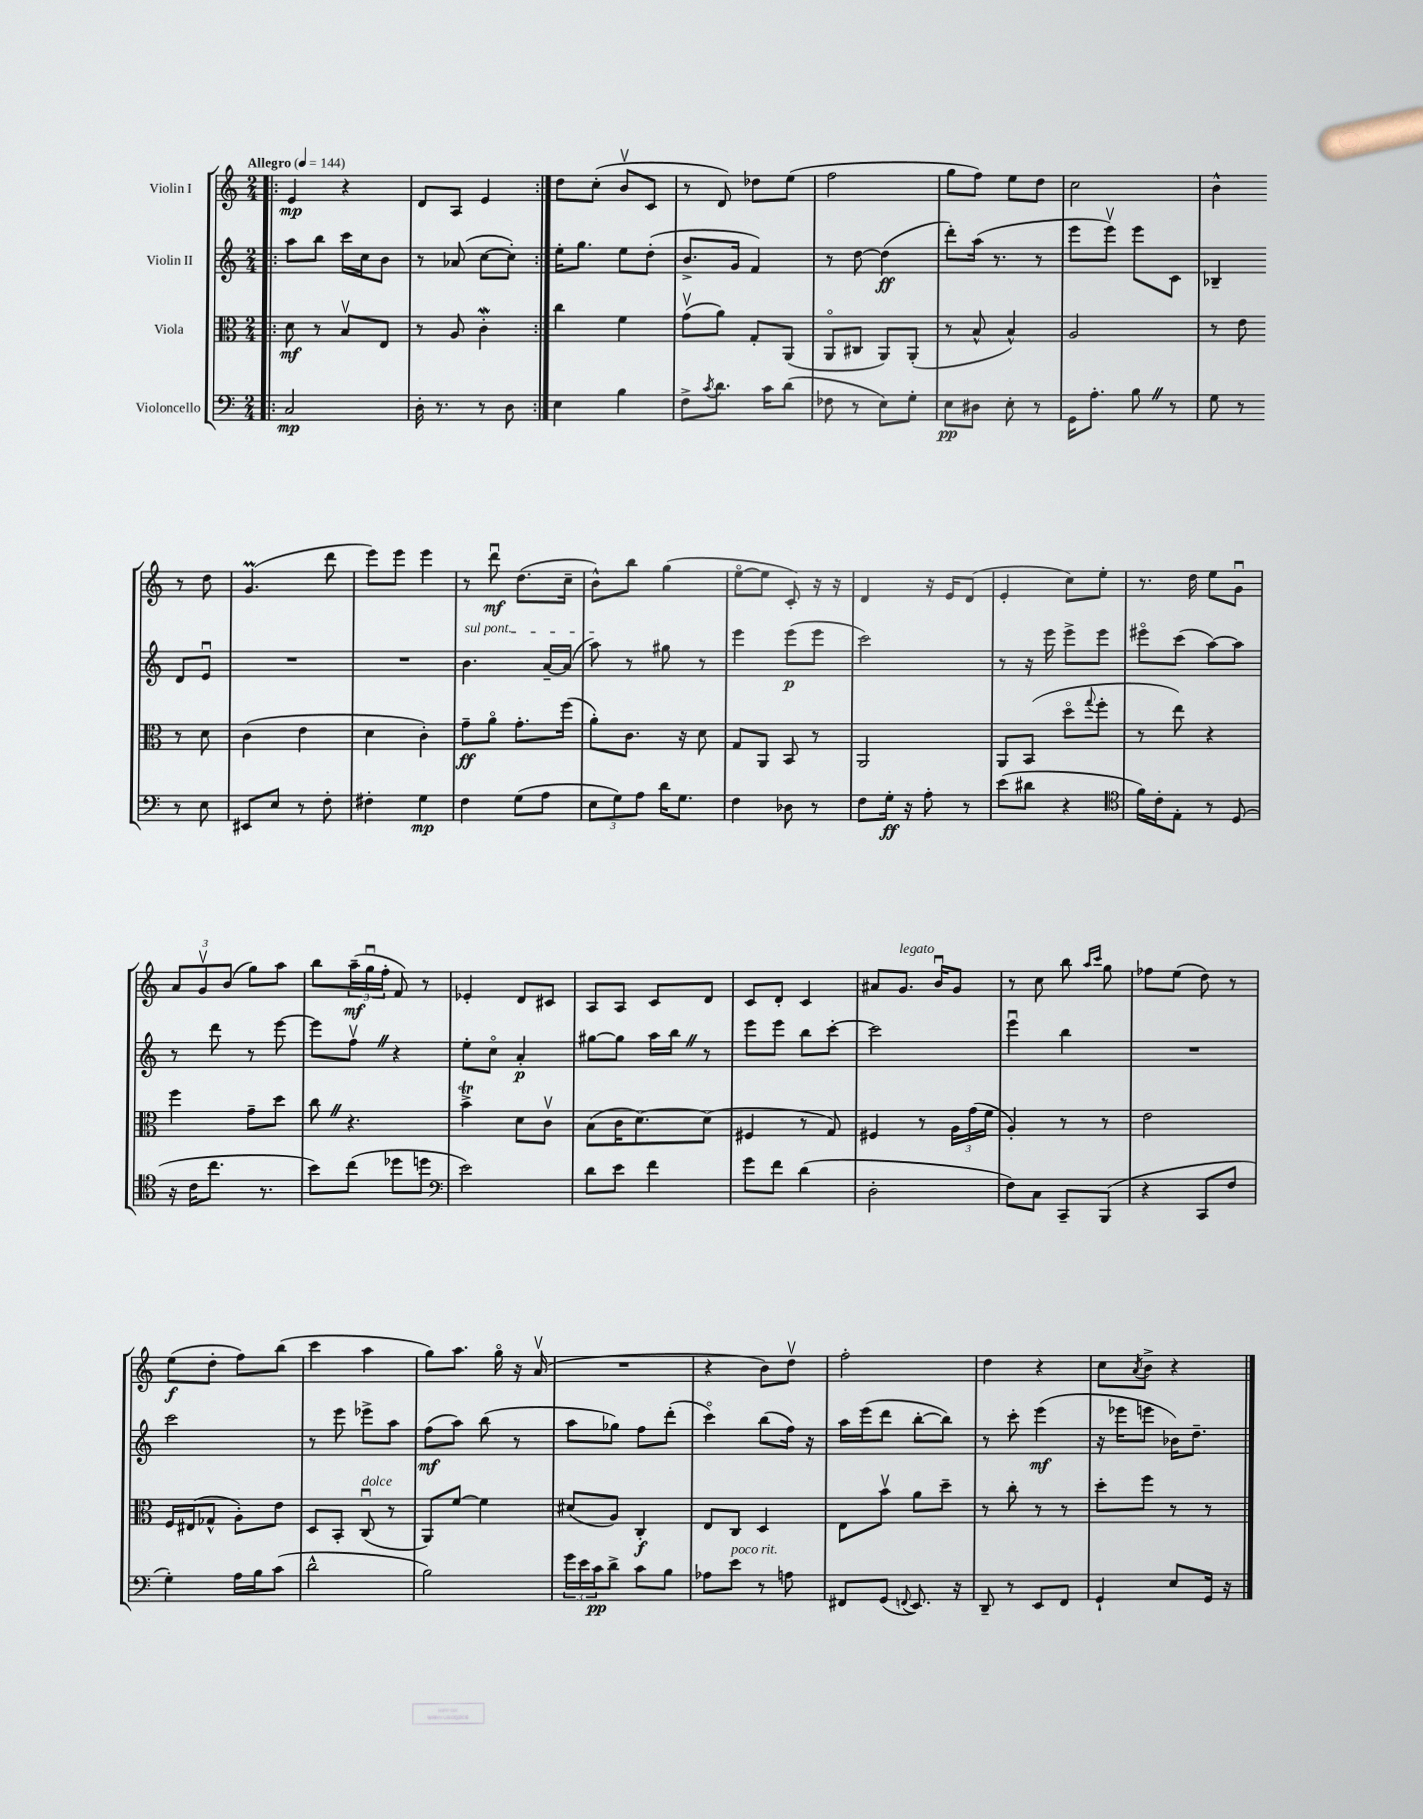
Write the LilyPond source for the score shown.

<<
\new StaffGroup <<
\new Staff = "s0" \with { instrumentName = "Violin I" } {
    \clef treble \key c \major \numericTimeSignature \time 2/4 \tempo "Allegro" 4 = 144
    \repeat volta 2 { \bar ".|:" e'4\mp r4 |
    d'8 a8 e'4 | }
    d''8 c''8-.( b'8\upbow c'8 |
    r8 d'8) des''8 e''8( |
    f''2 |
    g''8 f''8) e''8 d''8 |
    c''2 |
    b'4-^ r8 d''8 |
    g'4.\prall( d'''8 |
    e'''8) e'''8 e'''4 |
    r8 d'''8\downbow\mf d''8.( c''16-- |
    b'8-^) b''8 g''4( |
    e''8~\flageolet e''8 c'8-.) r16 r16 |
    d'4 r16 e'16 d'8( |
    e'4-. c''8) e''8-. |
    r8. d''16 e''8 g'8\downbow |
    \tuplet 3/2 { a'8 g'8\upbow b'8( } g''8) a''8 |
    b''8 \tuplet 3/2 { a''16--\mf( g''16\downbow f''16-. } f'8) r8 |
    ees'4-. d'8 cis'8 |
    a8 a8 c'8 d'8 |
    c'8 d'8-. c'4 |
    ais'8 g'8.^\markup { \italic "legato" } b'16\downbow g'8 |
    r8 c''8 b''8 \grace { a''16 c'''16 } g''8 |
    fes''8 e''8( d''8) r8 |
    e''8\f( d''8-. f''8) b''8( |
    c'''4 a''4 |
    g''8) a''8. g''16\flageolet r16 a'16\upbow( |
    R2 |
    r4 b'8) d''8\upbow |
    f''2-. |
    d''4 r4 |
    c''8 \acciaccatura { a'8 } b'8-> r4 \bar "|." |
}
\new Staff = "s1" \with { instrumentName = "Violin II" } {
    \clef treble \key c \major \numericTimeSignature \time 2/4
    \repeat volta 2 { \bar ".|:" a''8 b''8 c'''16 c''16 b'8 |
    r8 aes'8( c''8~ c''8-.) | }
    e''16-. g''8. e''8 d''8-.( |
    b'8.-> g'16 f'4) |
    r8 d''8~ d''4\ff( |
    d'''8-.) a''16( r8. r8 |
    e'''8 e'''8\upbow) e'''8 c'8 |
    bes4-- d'8 e'8\downbow |
    R2 |
    R2 |
    \once \override TextSpanner.bound-details.left.text = \markup { \italic "sul pont." } b'4.\startTextSpan a'16~-- a'16( |
    a''8\stopTextSpan) r8 gis''8 r8 |
    e'''4 e'''8\p( e'''8 |
    c'''2) |
    r8 r16 e'''16 e'''8-> e'''8 |
    eis'''8\flageolet c'''8( a''8~) a''8 |
    r8 d'''8 r8 e'''8~ |
    e'''8 f''8\upbow \once \override BreathingSign.text = \markup { \musicglyph "scripts.caesura.straight" } \breathe r4 |
    e''8-. c''8\flageolet a'4-.\p |
    gis''8~ gis''8 a''16 b''16 \once \override BreathingSign.text = \markup { \musicglyph "scripts.caesura.straight" } \breathe r8 |
    e'''8 e'''8 b''8 c'''8~-. |
    c'''2 |
    e'''4\downbow b''4 |
    R2 |
    c'''2 |
    r8 e'''8 ees'''8-> a''8 |
    f''8\mf( a''8) b''8( r8 |
    a''8 ges''8) f''8 d'''8-.( |
    c'''4\flageolet) b''8( f''16) r16 |
    a''16 e'''16( d'''8 b''8~-. b''8) |
    r8 c'''8-. e'''4\mf( |
    r16 ees'''16 e'''8 bes'16) d''8.-- \bar "|." |
}
\new Staff = "s2" \with { instrumentName = "Viola" } {
    \clef alto \key c \major \numericTimeSignature \time 2/4
    \repeat volta 2 { \bar ".|:" d'8\mf r8 b8\upbow e8 |
    r8 a8 c'4-.\mordent | }
    c''4 f'4 |
    g'8\upbow( a'8) g8-. a,8( |
    a,8\flageolet cis8 a,8) a,8-.( |
    r8 b8-^ b4-^) |
    a2 |
    r8 e'8 r8 d'8 |
    c'4( e'4 |
    d'4 c'4-.) |
    g'8--\ff a'8\flageolet g'8.-. f''16( |
    a'8-.) c'8. r16 d'8 |
    g8 a,8 b,8 r8 |
    a,2 |
    a,8 b,8( d''8\flageolet \appoggiatura { g''8 } f''8-. |
    r8 e''8) r4 |
    f''4 g'8-- d''8 |
    c''8 \once \override BreathingSign.text = \markup { \musicglyph "scripts.caesura.straight" } \breathe r4. |
    b'4->\trill d'8 c'8\upbow |
    b8( c'16 d'8.~) d'8( |
    fis4 r8 g8) |
    fis4 r8 \tuplet 3/2 { a16 g'16( f'16 } |
    a4-.) r8 r8 |
    e'2 |
    f16 eis16( ges8-^ a8-.) e'8 |
    d8 b,8-. c8\downbow^\markup { \italic "dolce" }( r8 |
    a,8) f'8~ f'4 |
    dis'8( a8) c4-.\f |
    e8 c8 d4 |
    e8 b'8\upbow a'8 d''8-- |
    r8 c''8-. r8 r8 |
    d''8-. f''8 r8 r8 \bar "|." |
}
\new Staff = "s3" \with { instrumentName = "Violoncello" } {
    \clef bass \key c \major \numericTimeSignature \time 2/4
    \repeat volta 2 { \bar ".|:" c2\mp |
    d16-. r8. r8 d8 | }
    e4 b4 |
    f8-> \acciaccatura { c'8 } d'8. c'16 d'8( |
    fes8 r8 e8) g8-. |
    e8\pp dis8 e8-. r8 |
    g,16 a8.-. b8 \once \override BreathingSign.text = \markup { \musicglyph "scripts.caesura.straight" } \breathe r8 |
    g8 r8 r8 e8 |
    eis,8 e8 r8 f8-. |
    fis4-. g4\mp |
    f4 g8( a8 |
    \tuplet 3/2 { e8 g8) a8 } d'16 g8. |
    f4 des8 r8 |
    f8 g16-.\ff r16 a8-. r8 |
    e'8( dis'8 r4 |
    \clef tenor f'16) c'16-. e8-. r8 d8( |
    r16 c'16 c''8. r8. |
    b'8) c''8( des''8 d''8 |
    \clef bass e'2) |
    d'8 e'8 f'4 |
    g'8 f'8 d'4( |
    d2-. |
    f8) c8 c,8-- b,,8( |
    r4 c,8 f8 |
    g4-.) a16 b16 c'8( |
    d'2-^ |
    b2) |
    \tuplet 3/2 { g'16 e'16 c'16\pp } d'8-> c'8 b8 |
    aes8 e'8^\markup { \italic "poco rit." } r8 a8 |
    fis,8 g,8( \appoggiatura { f,8 } e,8.) r16 |
    d,8-- r8 e,8 f,8 |
    g,4-! e8 g,16 r16 \bar "|." |
}
>>
>>
\layout { \context { \Score \remove "Bar_number_engraver" } }
